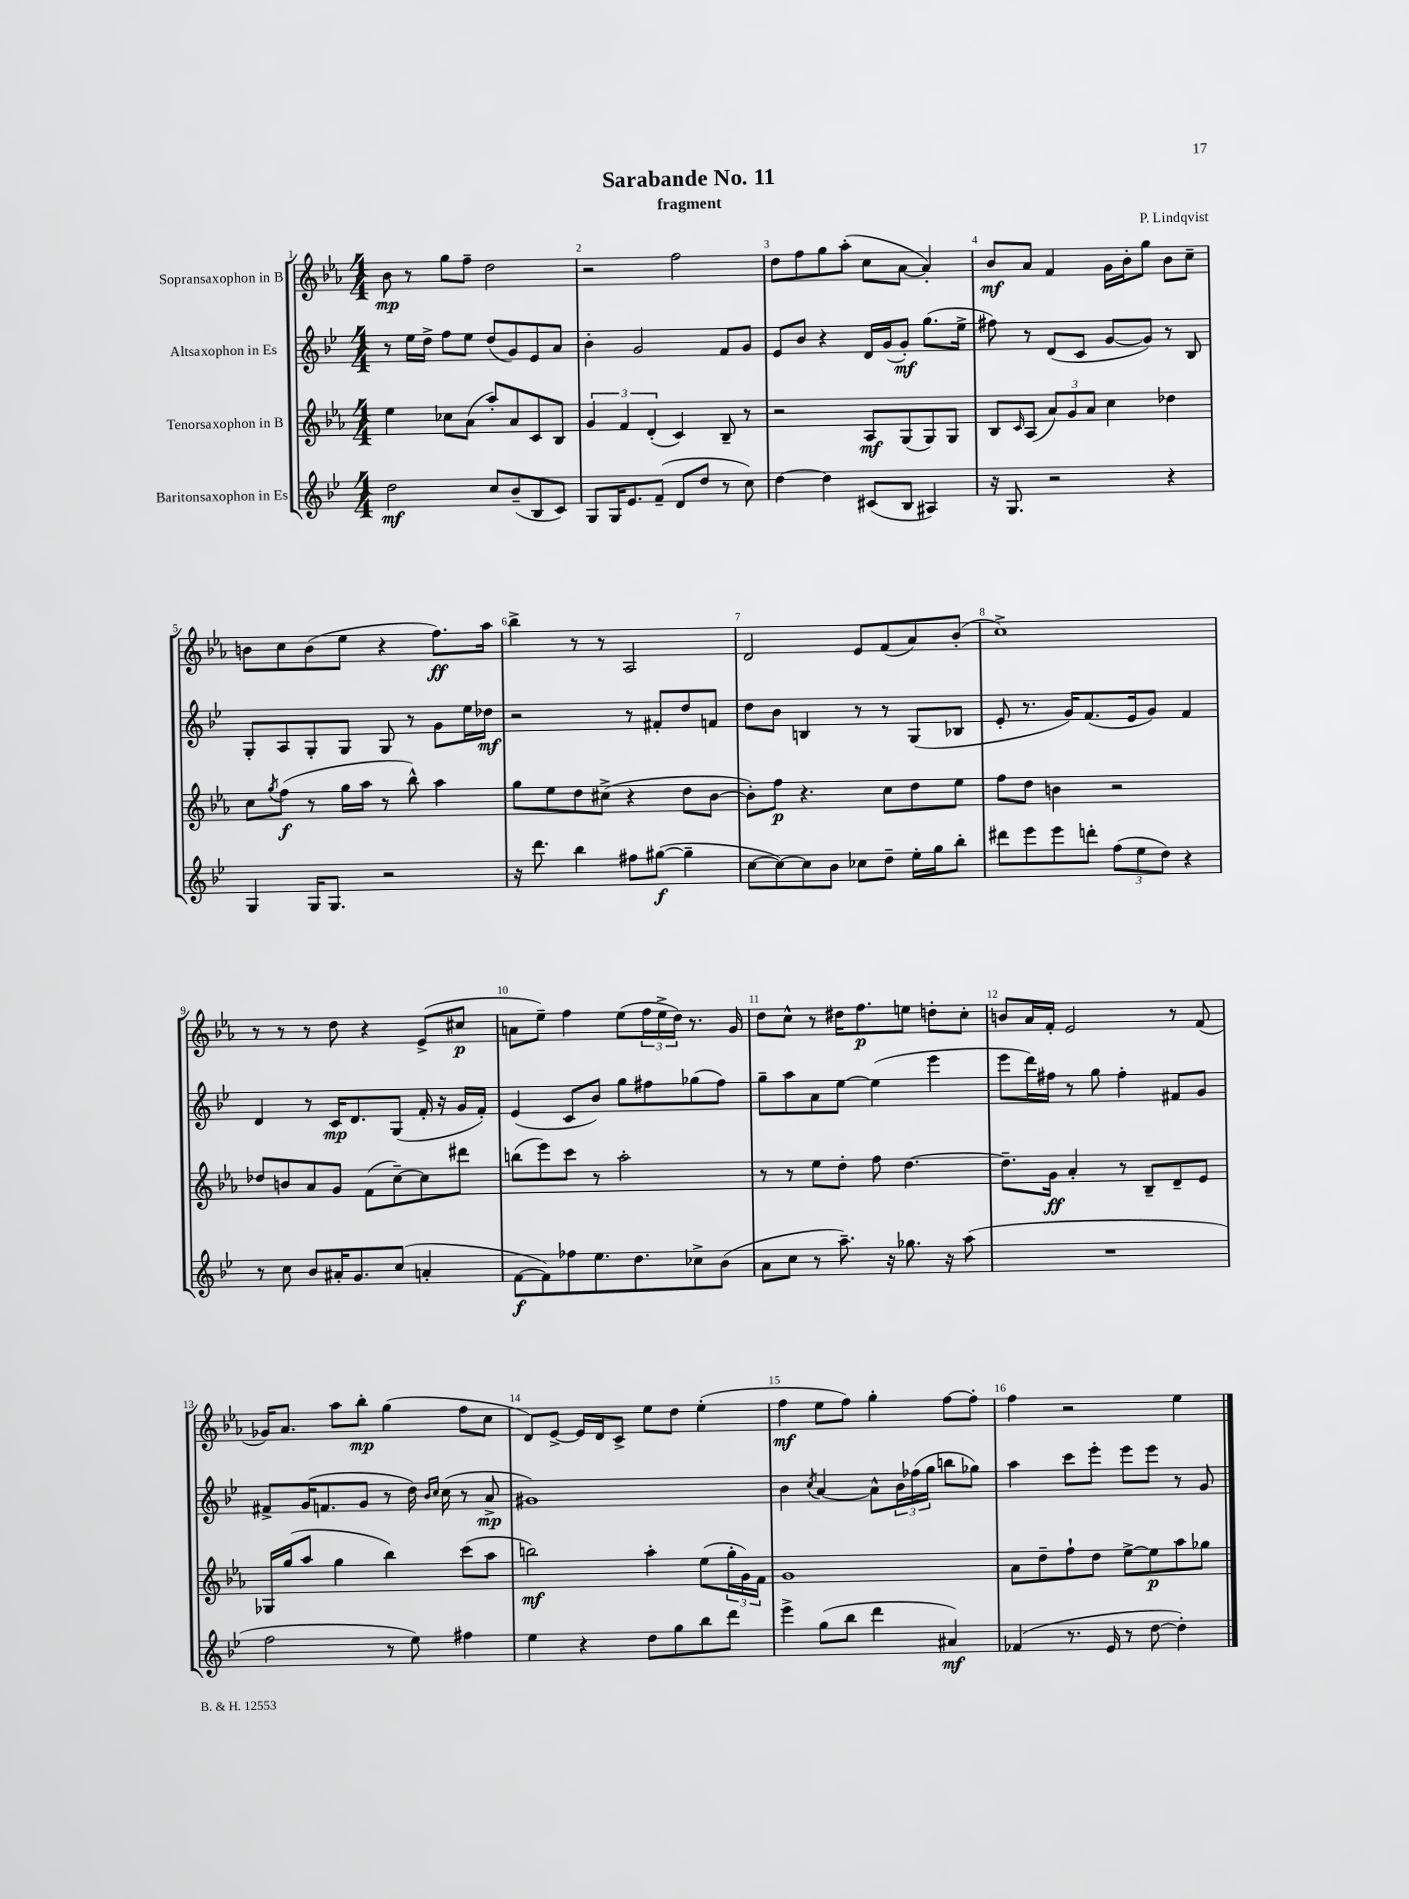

**kern	**kern	**kern	**kern
*staff4	*staff3	*staff2	*staff1
*clefG2	*clefG2	*clefG2	*clefG2
*k[b-e-]	*k[b-e-a-]	*k[b-e-]	*k[b-e-a-]
*M4/4	*M4/4	*M4/4	*M4/4
2dd\	4ee-\	8r	8b-\
.	.	16ee-\LL	8r
.	.	16dd^\JJ	.
.	8cc-\L	8ff\L	8gg\L
.	(8a-\J	8ee-\J	8ff~\J
8cc/L	8aa-'/L)	(8dd/L	2dd\
(8b-~/	8a-/	8g/)	.
8B-/	8c/	8e-/	.
8c/J)	8B-/J	8a/J	.
=	=	=	=
8G/L	6g/	4b-'\	2r
16G/K	.	.	.
.	6f/	.	.
8.e-/	.	.	.
.	.	2g/	.
.	(6d'/	.	.
(8f~/J	.	.	.
8d/L	4c/)	.	2ff\
8dd/J	.	.	.
8r	8B-~/	8f/L	.
8cc\)	8r	8g/J	.
=	=	=	=
[4dd\	2r	8e-/L	8dd\L
.	.	8b-/J	8ff\
4dd\]	.	4r	8gg\
.	.	.	(8aa-'\J
(8c#/L	8A-/L	16d/LL	8cc\L
.	.	(16g/J	.
8B-/J	(8G/	8g'/J)	[8a-\J
4A#/)	8G/)	(8.gg\L	4a-'/])
.	8G/J	.	.
.	.	16ee-^\Jk	.
=	=	=	=
16r	8B-/L	8ff#\)	8b-/L
8.G/	.	.	.
.	16qqc/	.	.
.	(8A-/J	8r	8a-/J
2r	12a-/L)	(8d/L	4f/
.	12g/	.	.
.	.	8c/J	.
.	12a-/J	.	.
.	4cc\	[8g/L	16g\LL
.	.	.	16b-'\J
.	.	8g/]J)	8gg\J
4r	4dd-\	8r	8b-\L
.	.	8B-/	8cc~\J
=	=	=	=
4G/	8cc\L	8G'/L	8b\L
.	8qgg/	.	.
.	(8ff\J	8A/	8cc\
16G/LK	8r	8G'/	(8b\
8.G/J	.	.	.
.	16gg\LL	8G/J	8ee-\J
.	16aa-\JJ	.	.
2r	8r	8G/	4r
.	8bb-^^\)	8r	.
.	4aa-\	8g\L	8.ff\L)
.	.	16ee-\L	.
.	.	16dd-\JJ	16aa-\Jk
=	=	=	=
16r	8gg\L	2r	4bb-^\
8.ddd\	.	.	.
.	8ee-\	.	.
4bb-\	8dd\	.	8r
.	(8cc#^\J	.	8r
8ff#\L	4r	8r	2A-/
([8gg#\J	.	8f#'/L	.
4gg#~\]	8dd\L	8dd/	.
.	[8b-\J	8f/J	.
=	=	=	=
[8cc\L	8b-'\]L)	8dd\L	2d/
8cc\_)	8ff\J	8b-\J	.
8cc\]	4.r	4B/	.
8b-\J	.	.	.
8cc-\L	.	8r	8e-/L
8dd~\J	8cc\L	8r	(8f/
16ee-'\LL	8dd\	(8G/L	8a-/)
16gg\J	.	.	.
8bb-'\J	8ee-\J	8B-/J	(8b-'/J
=	=	=	=
8ddd#\L	8ff\L	8e-'/	1cc^)
8eee-\	8dd\J	8.r	.
8eee-\	4b\	.	.
.	.	16g/LK)	.
8ddd'\J	.	(8.f/	.
(12ff\L	2r	.	.
.	.	16e-/k	.
12ee-\	.	.	.
.	.	8g/J)	.
12dd\J)	.	.	.
4r	.	4f/	.
=	=	=	=
8r	8dd-/L	4d/	8r
8cc\	8b/	.	8r
8b-/L	8a-/	8r	8r
16a#'/K	8g/J	16c/LK	8dd\
8.g/	.	8.d/	.
.	(8f\L	.	4r
(8cc/J	[8cc~\)	(8G/J	.
4a'/	8cc\]	16f'/	(8e-^/L
.	.	16r	.
.	8ddd#\J	16g/LL	8cc#/J
.	.	16f'/JJ)	.
=	=	=	=
[8f\L	(8bb\L	(4e-/	8a\L
8f\])	8eee-\)	.	8ee-~\J)
8ff-\	8ccc\J	8c/L	4ff\
8.ee-\	8r	8b-/J)	.
.	2aa-'\	8gg\L	(8ee-\L
8.dd\	.	.	.
.	.	8ff#\	24ff\L
.	.	.	24ee-^\
.	.	.	24dd\JJ)
8cc-^\	.	(8gg-\	8.r
(8b-\J	.	8ff#\J)	.
.	.	.	16g/
=	=	=	=
8a\L	8r	8gg~\L	8dd\L
8cc\J	8r	8aa\	8cc^^\J
8r	8ee-\L	8a\	8r
8.aa~\)	8dd'\J	[8ee-\J	16dd#\LK
.	.	.	8.ff\
.	8ff\	(4ee-\]	.
16r	.	.	.
8.gg-\	[4.dd\	.	8ee\J
.	.	4eee-\	8dd'\L
16r	.	.	.
(8aa\	.	.	8cc'\J
=	=	=	=
1r	8.dd~\]L	8eee-\L	8b/L
.	.	16ddd\L)	16a-/L
.	16g\Jk	16ff#\JJ	16f'/JJ
.	4a-'/	8r	2e-/
.	.	8gg\	.
.	8r	4ff#'\	.
.	8B-~/L	.	.
.	8d~/	8f#/L	8r
.	8e-/J	8g/J	(8f/
=	=	=	=
2ff\	16G-/LL	8f#^/L	16g-/LK)
.	(16gg/J	.	8.a-/J
.	8aa-/J	(16g/K	.
.	.	8.f/	.
.	4gg\	.	8aa-\L
.	.	8g/J	8bb-'\J
8r	4bb-\)	8r	(4gg\
8ee-\)	.	16dd\)	.
.	.	16qqb-/LL	.
.	.	16qqcc/JJ	.
.	.	(16cc\	.
4ff#\	(8ccc\L	8r	8ff\L
.	8aa-\J	8a^/	8cc\J
=	=	=	=
4ee-\	2bb\)	1g#)	8d/L)
.	.	.	[8e-^/J
4r	.	.	16e-/]LL
.	.	.	16d/J
.	.	.	8c^/J
8dd\L	4aa-'\	.	8ee-\L
8gg\	.	.	8dd\J
8bb-\	(8ee-\L	.	(4ee-'\
8ddd\J	24gg'\L	.	.
.	24g\)	.	.
.	24f\JJ	.	.
=	=	=	=
4eee-^\	1g	4b-\	4ff\
.	.	8qcc/	.
(8gg\L	.	[4a/	8ee-\L
8bb-\J	.	.	8ff\J)
4ddd\	.	8a^^\]L	4gg'\
.	.	24b-\L	.
.	.	(24ff-\	.
.	.	24gg\JJ	.
4a#/)	.	8bb\L	[8ff\L
.	.	8gg-\J)	8ff'\]J
=	=	=	=
(4f-/	8a-\L	4aa\	4ff\
.	8dd~\	.	.
8.r	8ff`\	8ccc\L	2r
.	8dd\J	8eee-'\J	.
16e-/	.	.	.
8r	[8ee-^\L	8eee-\L	.
[8dd\	8ee-\]	8eee-\J	.
4dd'\])	8aa-\	8r	4ee-\
.	8gg-\J	8g/	.
==	==	==	==
*-	*-	*-	*-
